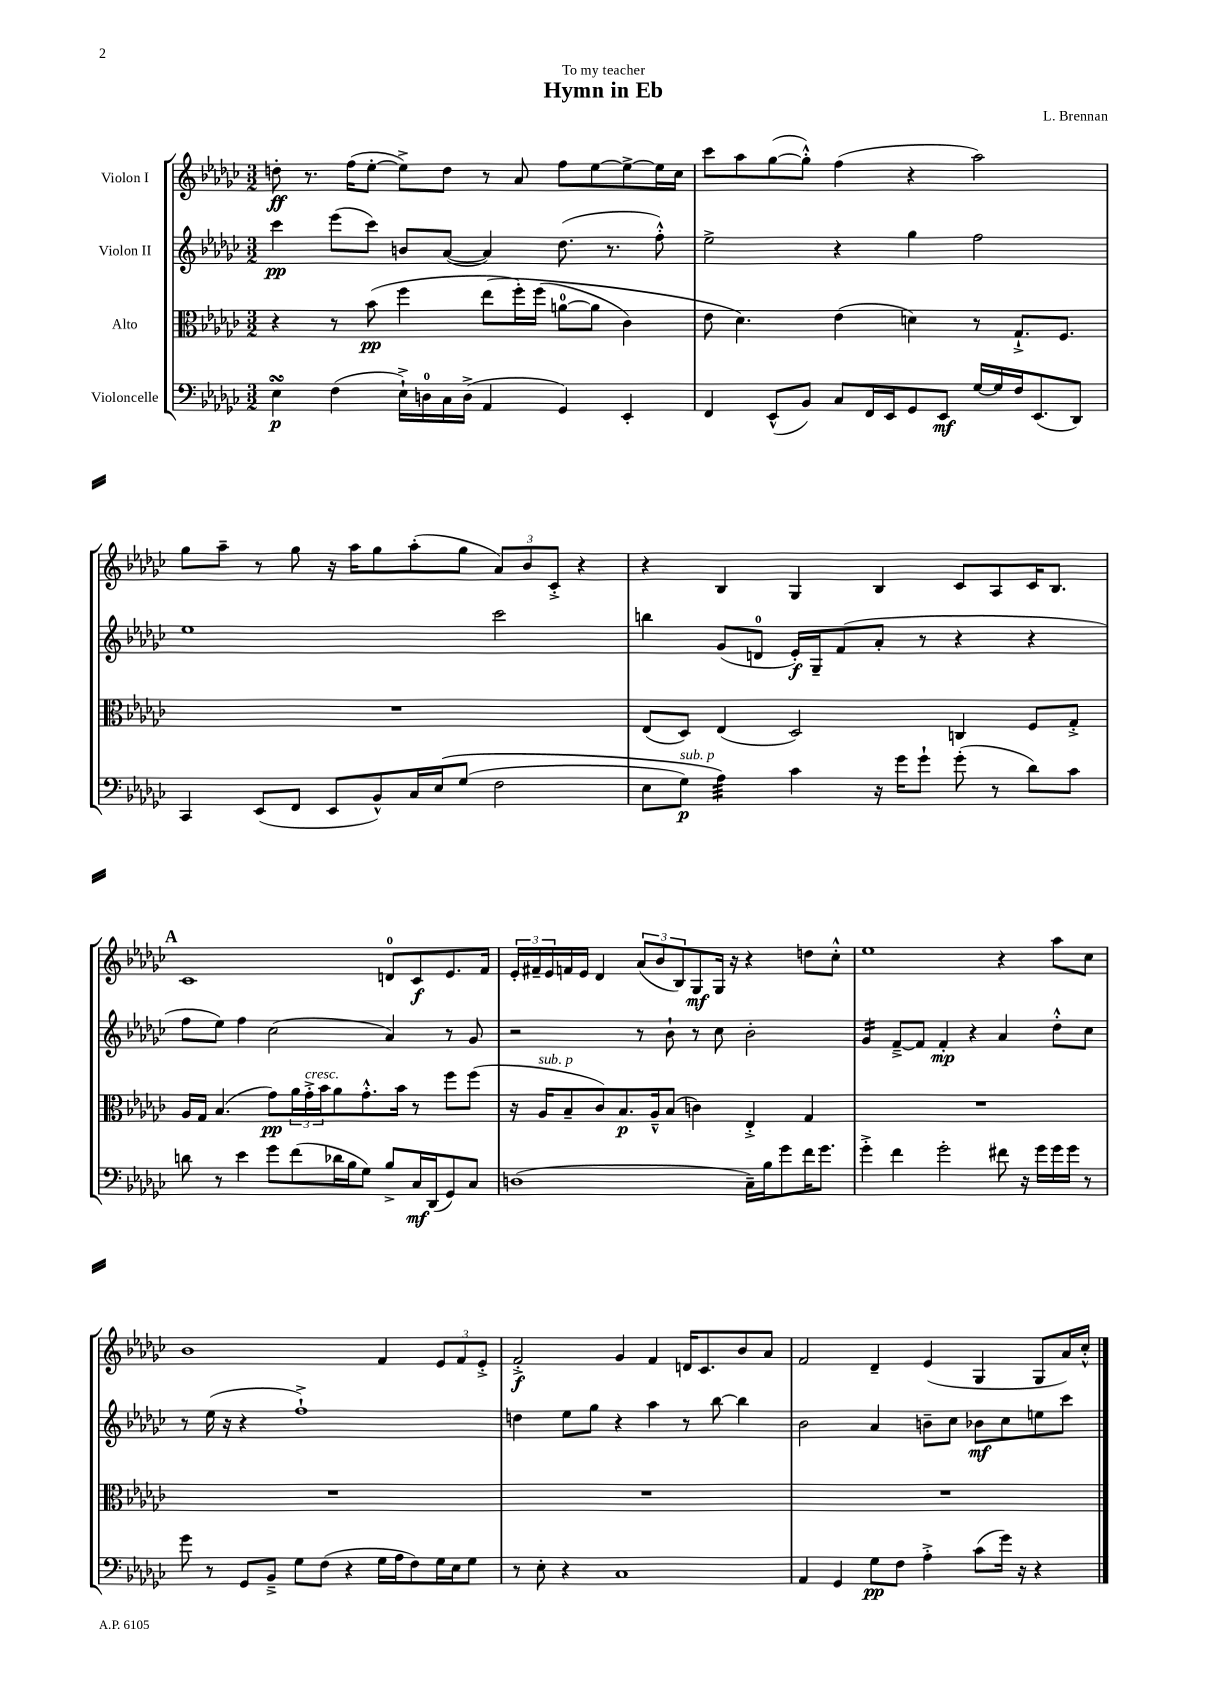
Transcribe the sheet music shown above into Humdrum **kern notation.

**kern	**kern	**kern	**kern
*staff4	*staff3	*staff2	*staff1
*clefF4	*clefC3	*clefG2	*clefG2
*k[b-e-a-d-g-c-]	*k[b-e-a-d-g-c-]	*k[b-e-a-d-g-c-]	*k[b-e-a-d-g-c-]
*M3/2	*M3/2	*M3/2	*M3/2
4E-	4r	4ccc-	8dd'
.	.	.	8.r
(4F	8r	(8eee-	.
.	.	.	(16ff
.	(8b-	8ccc-)	[8ee-'
16E-`^)	4ff	8b	8ee-^])
16D	.	.	.
16C-	.	([8a-	8dd
(16D^	.	.	.
4AA-	&(8ee-	4a-])	8r
.	16ff')	.	8a-
.	(16ff	.	.
4GG-)	[8a	(8.dd-	8ff
.	8a]	.	[8ee-
.	.	8.r	.
4EE-'	4c-)	.	8ee-^_
.	.	8ff'^^)	16ee-]
.	.	.	16cc-
=	=	=	=
4FF	8e-	2ee-^	8ccc-
.	4.d-&)	.	8aa-
(8EE-^^	.	.	([8gg-
8BB-)	.	.	8gg-'^^])
8C-	(4e-	4r	(4ff
16FF	.	.	.
16EE-	.	.	.
8GG-	4d)	4gg-	4r
8EE-	.	.	.
[16G-	8r	2ff	2aa-)
16G-]	.	.	.
16F	8.G-`^	.	.
(8.EE-	.	.	.
.	8.F	.	.
8DD-)	.	.	.
=	=	=	=
4CC-	1.r	1ee-	8gg-
.	.	.	8aa-~
(8EE-	.	.	8r
8FF	.	.	8gg-
8EE-	.	.	16r
.	.	.	16aa-
8BB-^^)	.	.	8gg-
16C-	.	.	(8aa-'
&(16E-	.	.	.
(8G-	.	.	8gg-
2F	.	2ccc-	12a-)
.	.	.	12b-
.	.	.	12c-'^
.	.	.	4r
=	=	=	=
8E-	(8E-	4bb	4r
8G-)	8D-)	.	.
4A-&)	(4E-	(8g-	4B-
.	.	8d	.
4c-	2D-)	16e-')	4G-
.	.	16G-~	.
.	.	(8f	.
16r	.	8a-'	4B-
16g-	.	.	.
8g-`	.	8r	.
(8g-'	4C	4r	8c-
8r	.	.	8A-
8d-)	8F	4r	16c-
.	.	.	8.B-
8c-	8G-'^	.	.
=	=	=	=
8d	16A-	8ff	1c-
.	16G-	.	.
8r	(4.B-	8ee-)	.
4e-	.	4ff	.
8g-	8g-)	(2cc-	.
(8f	24a-	.	.
.	24g-'^	.	.
.	24b-	.	.
16d-	8a-	.	.
16B-	.	.	.
8G-)	8.g-'^^	.	.
8B-^	.	4a-)	8d
.	16b-	.	.
16C-	8r	.	8c-
(16DD-	.	.	.
8GG-)	8ff	8r	8.e-
8C-	(8ff	8g-	.
.	.	.	16f
=	=	=	=
(1D	16r	2r	24e-'
.	.	.	24f#~
.	16A-	.	.
.	.	.	24e-
.	8B-~	.	16f
.	.	.	16e-
.	8c-)	.	4d-
.	8.B-	.	.
.	.	8r	(12a-
.	16A-~^^	.	.
.	.	.	12b-
.	(8B-	8b-`	.
.	.	.	12B-)
.	4c)	8r	8G-
.	.	8cc-	16G-
.	.	.	16r
16C-~)	4E-'^	2b-'	4r
16B-	.	.	.
8g-	.	.	.
16f	4G-	.	8dd
8.g-	.	.	.
.	.	.	8cc-'^^
=	=	=	=
4g-'^	1.r	4g-	1ee-
4f	.	[8f~^	.
.	.	8f]	.
2g-'	.	4f'	.
.	.	4r	.
8f#	.	4a-	4r
16r	.	.	.
16g-	.	.	.
16g-	.	8dd-'^^	8aa-
16g-	.	.	.
8r	.	8cc-	8cc-
=	=	=	=
8g-	1.r	8r	1b-
8r	.	(16ee-	.
.	.	16r	.
8GG-	.	4r	.
8BB-~^	.	.	.
8G-	.	1ff`^)	.
(8F	.	.	.
4r	.	.	.
16G-	.	.	4f
16A-	.	.	.
8F)	.	.	.
16G-	.	.	12e-
16E-	.	.	.
.	.	.	12f
8G-	.	.	.
.	.	.	12e-'^
=	=	=	=
8r	1.r	4dd	2f'^
8E-'	.	.	.
4r	.	8ee-	.
.	.	8gg-	.
1C-	.	4r	4g-
.	.	4aa-	4f
.	.	8r	16d
.	.	.	8.c-
.	.	[8bb-	.
.	.	4bb-]	8b-
.	.	.	8a-
=	=	=	=
4AA-	1.r	2b-	2f
4GG-	.	.	.
8G-	.	4a-	4d-~
8F	.	.	.
4A-'^	.	8b~	(4e-
.	.	8cc-	.
(8c-	.	8b-	4G-
16g-)	.	8cc-	.
16r	.	.	.
4r	.	8ee	8G-
.	.	8ccc-	16a-)
.	.	.	16cc-'^^
==	==	==	==
*-	*-	*-	*-
